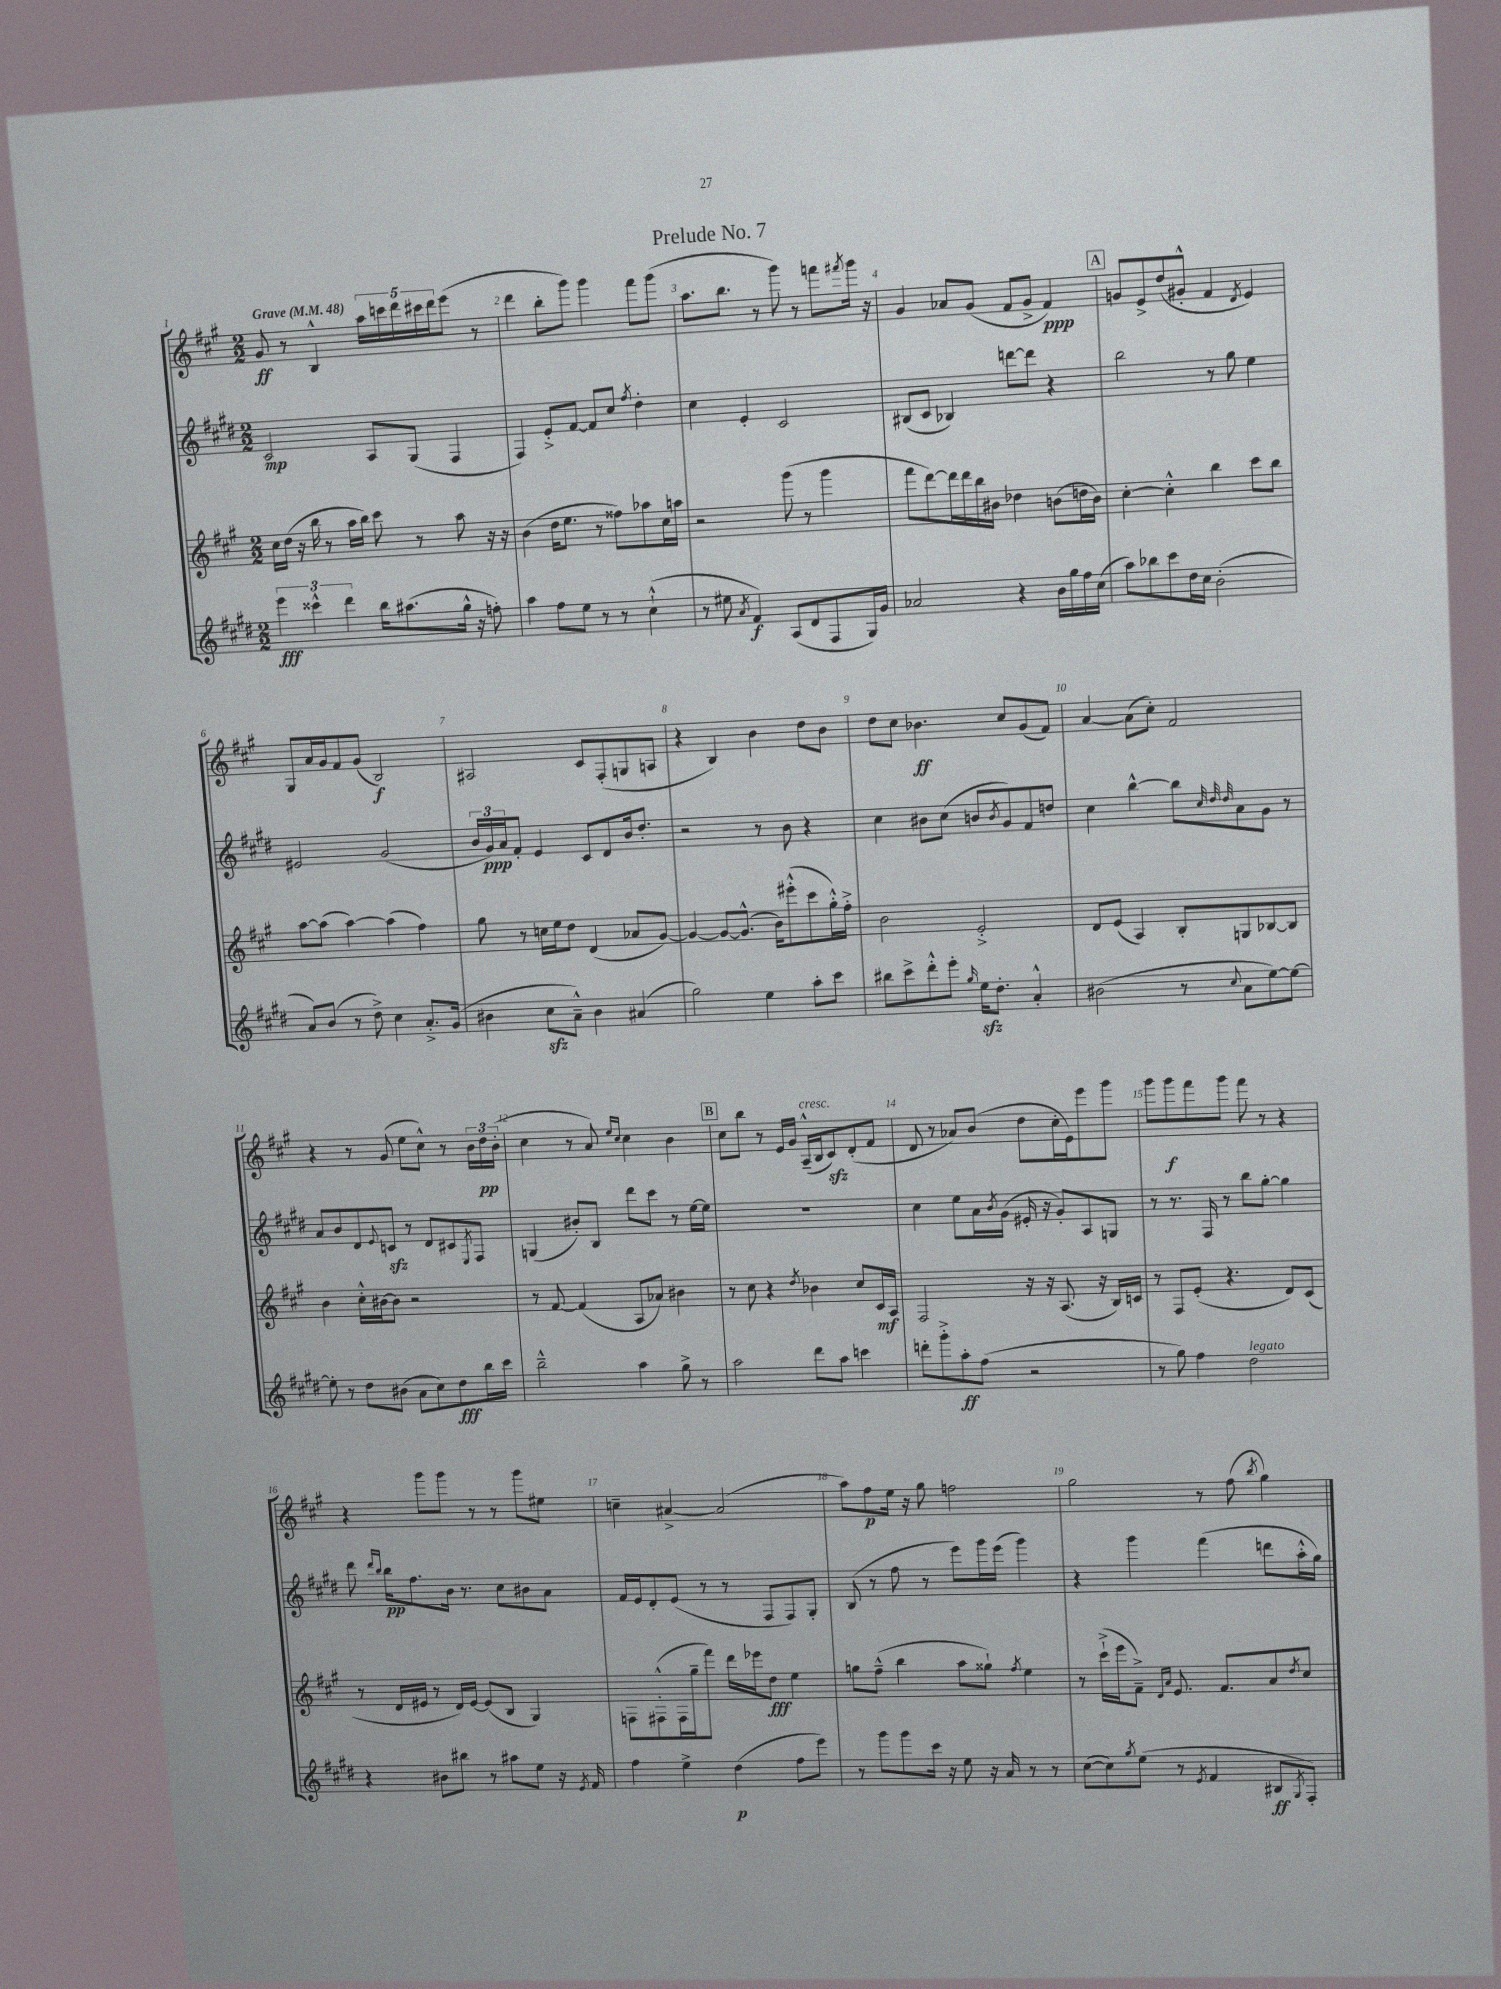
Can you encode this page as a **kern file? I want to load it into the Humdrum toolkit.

**kern	**dynam	**kern	**dynam	**kern	**dynam	**kern	**dynam
*part4	*part4	*part3	*part3	*part2	*part2	*part1	*part1
*staff4	*staff4	*staff3	*staff3	*staff2	*staff2	*staff1	*staff1
*clefG2	*	*clefG2	*	*clefG2	*	*clefG2	*
*k[f#c#g#d#]	*	*k[f#c#g#]	*	*k[f#c#g#d#]	*	*k[f#c#g#]	*
*M2/2	*	*M2/2	*	*M2/2	*	*M2/2	*
*MM48	*	*MM48	*	*MM48	*	*MM48	*
=1	=1	=1	=1	=1	=1	=1	=1
!	!	!	!	!	!	!LO:TX:a:B:t=Grave	!
6eee\	fff	16cc#\LL	.	2c#/	mp	8g#/	ff
.	.	(16dd\JJ	.	.	.	.	.
.	.	16r	.	.	.	8r	.
6ccc##X^^\	.	.	.	.	.	.	.
.	.	16bb\	.	.	.	.	.
.	.	8r	.	.	.	4B^^/	.
6ddd#\	.	.	.	.	.	.	.
.	.	16aa\LL	.	.	.	.	.
.	.	16bb\JJ)	.	.	.	.	.
16bb\KL	.	8ccc#\	.	8A/L	.	20aa\LL	.
.	.	.	.	.	.	20cccn\	.
(8.aa#X\	.	.	.	.	.	.	.
.	.	.	.	.	.	20ddd\	.
.	.	8r	.	(8G#/J	.	.	.
.	.	.	.	.	.	20ccc#X\	.
.	.	.	.	.	.	20ddd\J	.
16gg#^^\Jk	.	8aa\	.	4F#/	.	(8eee\J	.
16r	.	.	.	.	.	.	.
8ffn'\)	.	16r	.	.	.	8r	.
.	.	16r	.	.	.	.	.
=2	=2	=2	=2	=2	=2	=2	=2
4aa\	.	(4b\	.	4F#/)	.	4ddd\	.
8ff#\L	.	16dd\KL	.	8e'^/L	.	8bb'\L	.
.	.	8.ee\J	.	.	.	.	.
8ee\J	.	.	.	[8f#/J	.	8ggg#\J)	.
8r	.	8r	.	8f#/L]	.	4ggg#\	.
8r	.	8ff##X\L)	.	8cc#/J	.	.	.
.	.	.	.	8qff#/	.	.	.
(4cc#`^^\	.	8aa-X\	.	4dd#'\	.	8fff#\L	.
.	.	16cc#\L	.	.	.	(8ggg#\J	.
.	.	16aan\JJ	.	.	.	.	.
=3	=3	=3	=3	=3	=3	=3	=3
8r	.	2r	.	4cc#\	.	8.aa\L	.
8ee#X\	.	.	.	.	.	.	.
.	.	.	.	.	.	8.bb\J	.
8qa/	.	.	.	.	.	.	.
4f#/)	f	.	.	4e'/	.	.	.
.	.	.	.	.	.	8r	.
(8A/L	.	(8ggg#\	.	2c#/	.	8ggg#\)	.
8d#/	.	8r	.	.	.	8r	.
8F#/	.	4ggg#\	.	.	.	8fffn\L	.
.	.	.	.	.	.	8qfff#X/	.
16G#/L)	.	.	.	.	.	16ggg#\Jk	.
16g#/JJ	.	.	.	.	.	16r	.
=4	=4	=4	=4	=4	=4	=4	=4
2a-X/	.	8fff#\L	.	(8B#X/L	.	4g#/	.
.	.	[8ddd\)	.	8c#/J	.	.	.
.	.	16ddd\L]	.	4B-X/)	.	8a-X/L	.
.	.	16ddd\	.	.	.	.	.
.	.	16bb\	.	.	.	(8g#/J	.
.	.	16b#X\JJ	.	.	.	.	.
4r	.	4dd-X\	.	[8dddn\L	.	8f#/L	.
.	.	.	.	8ddd\J]	.	8g#^/J	.
16b\LL	.	(8bn\L	.	4r	.	4f#/)	ppp
16gg#\	.	.	.	.	.	.	.
16ff#\	.	16ddn\L	.	.	.	.	.
(16cc#\JJ	.	16b\JJ)	.	.	.	.	.
!!LO:REH:place=s1:t=A
=5	=5	=5	=5	=5	=5	=5	=5
8aa\L)	.	[4cc#'\	.	2bb\	.	8gn/L	.
8bb-X\	.	.	.	.	.	8e^/	.
8ccc#\	.	4cc#'^^\]	.	.	.	(8dd/	.
16dd#\L	.	.	.	.	.	8g#X'^^/J	.
16cc#\JJ	.	.	.	.	.	.	.
(2b'\	.	4bb\	.	8r	.	4f#/	.
.	.	.	.	8gg#\	.	.	.
.	.	.	.	.	.	8qd/	.
.	.	8ccc#\L	.	4ee\	.	4e/)	.
.	.	8bb\J	.	.	.	.	.
!!LO:LB:g=z
=6	=6	=6	=6	=6	=6	=6	=6
8a/L)	.	[8aa\L	.	2e#X/	.	8G#/L	.
(8b/J	.	(8aa\J]	.	.	.	16a/L	.
.	.	.	.	.	.	16g#/J	.
8r	.	[4aa\)	.	.	.	8f#/	.
8dd#^\)	.	.	.	.	.	(8g#/J	.
4cc#\	.	(4aa\]	.	(2g#/	.	2B/)	f
8.a'^/L	.	4ff#\)	.	.	.	.	.
(16g#/Jk	.	.	.	.	.	.	.
=7	=7	=7	=7	=7	=7	=7	=7
4b#X\	.	8gg#\	.	24b/LL	.	2A#X/	.
.	.	.	.	24g#/)	ppp	.	.
.	.	.	.	24a/J	.	.	.
.	.	8r	.	8f#'/J	.	.	.
8cc#zz\L	.	16ccn\LL	.	4e/	.	.	.
.	.	16ee\J	.	.	.	.	.
8a~^^\J)	.	8dd\J	.	.	.	.	.
4b#\	.	(4d/	.	8c#/L	.	8c#/L	.
.	.	.	.	8d#/	.	(8F#'/	.
(4a#X/	.	8a-X/L	.	16b/k	.	8Gn/	.
.	.	.	.	8.dd#'/J	.	.	.
.	.	[8g#/J)	.	.	.	8An/J	.
=8	=8	=8	=8	=8	=8	=8	=8
2gg#\)	.	4g#/_	.	2r	.	4r	.
.	.	8g#/L_	.	.	.	4B/)	.
.	.	(8.g#^^/J]	.	.	.	.	.
4ee\	.	.	.	8r	.	4b\	.
.	.	16b\KL)	.	.	.	.	.
.	.	(8eee#X'^^\	.	8b\	.	.	.
8aa'\L	.	8ccc#\	.	4r	.	8dd\L	.
8ccc#\J	.	16gg#'^^\L)	.	.	.	8b\J	.
.	.	16ff#'^\JJ	.	.	.	.	.
=9	=9	=9	=9	=9	=9	=9	=9
8bb#X\L	.	2b\	.	4cc#\	.	8dd\L	.
8ccc#^\	.	.	.	.	.	8cc#\J	.
8ddd#'^^\	.	.	.	8b#X\L	.	4.b-X\	ff
8eee'\J	.	.	.	(8cc#\J	.	.	.
16qqgg#/	.	.	.	.	.	.	.
16eezz\KL	.	2e'^/	.	8bn/L	.	.	.
8.dd#'\J	.	.	.	.	.	.	.
.	.	.	.	8qb/	.	.	.
.	.	.	.	8g#/)	.	8cc#/L	.
4a'^^/	.	.	.	8f#/	.	(8g#/	.
.	.	.	.	8ddn/J	.	8f#/J)	.
=10	=10	=10	=10	=10	=10	=10	=10
(2b#X\	.	8d/L	.	4cc#\	.	[4a/	.
.	.	(8e/J	.	.	.	.	.
.	.	4A/)	.	[4bb^^\	.	(8a\L]	.
.	.	.	.	.	.	8cc#'\J)	.
8r	.	8B'/L	.	8bb\L]	.	2f#/	.
.	.	.	.	32qqcc#/	.	.	.
.	.	.	.	32qqdd#/	.	.	.
8qqcc#/	.	.	.	32qqdd#/	.	.	.
8a\L	.	8Gn/	.	8a\	.	.	.
[8ee\)	.	[8B-X/	.	8g#\J	.	.	.
8ee\J_	.	8B-/J]	.	8r	.	.	.
!!LO:LB:g=z
=11	=11	=11	=11	=11	=11	=11	=11
8ee'\]	.	4b\	.	8a/L	.	4r	.
8r	.	.	.	8b/	.	.	.
8dd#\L	.	16cc#'^^\LL	.	8d#/	.	8r	.
.	.	[16b#X\J	.	.	.	.	.
.	.	.	.	8qqe/	.	.	.
(8b#X\J	.	8b#\J]	.	8cnzz/J	.	(8g#/	.
8a\L	.	2r	.	8r	.	8ee\L	.
8cc#\)	.	.	.	8d#/L	.	8cc#^^\J)	.
8dd#\	fff	.	.	8c#X/	.	8r	.
.	.	.	.	8qE/	.	.	.
16bb\L	.	.	.	8F#/J	.	24b\LL	.
.	.	.	.	.	.	24dd\	pp
16ccc#\JJ	.	.	.	.	.	.	.
.	.	.	.	.	.	(24b'\JJ	.
=12	=12	=12	=12	=12	=12	=12	=12
2bb~^^\	.	8r	.	(4Gn/	.	4cc#\	.
.	.	[8f#/	.	.	.	.	.
.	.	(4f#/]	.	8b#X'/L)	.	8r	.
.	.	.	.	8B/J	.	8a/)	.
.	.	.	.	.	.	16qqee/LL	.
.	.	.	.	.	.	16qqcc#/JJ	.
4aa\	.	8A/L	.	8ddd#\L	.	4cc#\	.
.	.	8a-X/J)	.	8ccc#\J	.	.	.
8gg#^\	.	4b#X\	.	8r	.	4b\	.
8r	.	.	.	[16ee\LL	.	.	.
.	.	.	.	16ee\JJ]	.	.	.
!!LO:REH:place=s1:t=B
=13	=13	=13	=13	=13	=13	=13	=13
2aa\	.	8r	.	1r	.	8cc#\L	.
.	.	8cc#\	.	.	.	8bb\J	.
.	.	4r	.	.	.	8r	.
.	.	.	.	.	.	16e/LL	.
.	.	.	.	.	.	16g#/JJ	.
.	.	8qdd/	.	.	.	.	.
!	!	!	!	!	!	!LO:TX:a:i:t=cresc.	!
8ddd#\L	.	4b-X\	.	.	.	(16A~^^/LL	.
.	.	.	.	.	.	16B/J	.
8aa\J	.	.	.	.	.	8c#zz/)	.
4cccn\	.	8cc#/L	.	.	.	(8d'/	.
.	.	16c#/L	mf	.	.	8f#/J	.
.	.	16A/JJ	.	.	.	.	.
=14	=14	=14	=14	=14	=14	=14	=14
8dddn'\L	.	2F#/	.	4cc#\	.	8d/	.
8ggg#'^\	.	.	.	.	.	8r	.
8aa'\	ff	.	.	8ee\L	.	8a-X/L)	.
(8ff#\J	.	.	.	16a\L	.	(8b/J	.
.	.	.	.	8qb/	.	.	.
.	.	.	.	(16g#\JJ	.	.	.
2r	.	16r	.	16e#X'/	.	8dd\L	.
.	.	16r	.	16r	.	.	.
.	.	(8.A/	.	8g#'/L)	.	16cc#'\L	.
.	.	.	.	.	.	16e\J)	.
.	.	.	.	8A/	.	8eee\	.
.	.	16r	.	.	.	.	.
.	.	16B/LL)	.	8Gn/J	.	8ggg#\J	.
.	.	16cn/JJ	.	.	.	.	.
=15	=15	=15	=15	=15	=15	=15	=15
8r	.	8r	.	8r	.	8ggg#\L	.
8gg#\)	.	8F#/L	.	8.r	.	8ggg#\	f
4ff#\	.	(8e'/J	.	.	.	8fff#\	.
.	.	.	.	16F#/	.	.	.
.	.	4.r	.	8r	.	8ggg#\J	.
!LO:TX:a:i:t=legato	!	!	!	!	!	!	!
2dd#\	.	.	.	8bb\L	.	8fff#\	.
.	.	.	.	[8gg#'\J	.	8r	.
.	.	8d/L)	.	4gg#\]	.	4r	.
.	.	(8c#/J	.	.	.	.	.
!!LO:LB:g=z
=16	=16	=16	=16	=16	=16	=16	=16
4r	.	8r	.	8ddd#\	.	4r	.
.	.	.	.	16qqddd#/LL	.	.	.
.	.	.	.	16qqbb/JJ	.	.	.
.	.	16d/LL	.	16bb\KL	pp	.	.
.	.	16e#X/JJ	.	8.ff#\	.	.	.
8b#X\L	.	8r	.	.	.	8ggg#\L	.
8bb#X\J	.	16d/LL)	.	16b\Jk	.	8ggg#\J	.
.	.	[16e#/JJ	.	8.r	.	.	.
8r	.	(8e#/L]	.	.	.	8r	.
8aa#X\L	.	8B/J	.	8cc#\L	.	8r	.
8ee\J	.	4G#/)	.	8b#X\	.	8ggg#\L	.
16r	.	.	.	8a\J	.	8ee#X\J	.
8qe/	.	.	.	.	.	.	.
16f#/	.	.	.	.	.	.	.
=17	=17	=17	=17	=17	=17	=17	=17
4ff#\	.	8Fn\L	.	16f#/LL	.	4ccn~\	.
.	.	.	.	16e/J	.	.	.
.	.	(8F#X'^^\	.	8d#'/	.	.	.
4ee^\	.	16F#\L	.	(8e/J	.	[4a#X^/	.
.	.	16gg#~\J	.	.	.	.	.
.	.	8fff#\J)	.	8r	.	.	.
(4dd#\	p	16ddd\LL	.	8r	.	(2a#/]	.
.	.	16eee-X\J	.	.	.	.	.
.	.	8dd\J	fff	8F#/L	.	.	.
8ff#\L	.	4ee\	.	8F#/)	.	.	.
8eee\J)	.	.	.	8G#'/J	.	.	.
=18	=18	=18	=18	=18	=18	=18	=18
8r	.	8ggn\L	.	(8B/	.	8aa\L)	.
8ggg#\L	.	(8ff#~^^\J	.	8r	.	8ff#\	p
8ggg#\	.	4bb\	.	8ff#\	.	16ee\Jk	.
.	.	.	.	.	.	16r	.
16ccc#\Jk	.	.	.	8r	.	8gg#\	.
16r	.	.	.	.	.	.	.
8ee\	.	8aa\L	.	8eee\L)	.	2ffn\	.
16r	.	8gg##X`\J)	.	16ggg#\L	.	.	.
16a/	.	.	.	(16eee\JJ	.	.	.
.	.	8qff#/	.	.	.	.	.
8r	.	4ee\	.	4ggg#\)	.	.	.
8r	.	.	.	.	.	.	.
=19	=19	=19	=19	=19	=19	=19	=19
([8cc#\L	.	8r	.	4r	.	2gg#\	.
8cc#\])	.	(16ccc#`^\LL	.	.	.	.	.
.	.	16eee\J	.	.	.	.	.
8qgg#/	.	.	.	.	.	.	.
(8ee\J	.	8f#~^\J)	.	4ggg#\	.	.	.
.	.	16qqd/LL	.	.	.	.	.
.	.	16qqa/JJ	.	.	.	.	.
8r	.	8.e/	.	.	.	.	.
8qe/	.	.	.	.	.	.	.
4f#/	.	.	.	(4fff#\	.	8r	.
.	.	8.f#/L	.	.	.	.	.
.	.	.	.	.	.	(8ff#\	.
.	.	.	.	.	.	8qbb/	.
8B#X/L	ff	8a/	.	8dddn\L	.	4gg#\)	.
8qG#/	.	8qdd/	.	.	.	.	.
8F#'/J)	.	8cc#/J	.	16aa'^^\L	.	.	.
.	.	.	.	16gg#\JJ)	.	.	.
==	==	==	==	==	==	==	==
*-	*-	*-	*-	*-	*-	*-	*-
